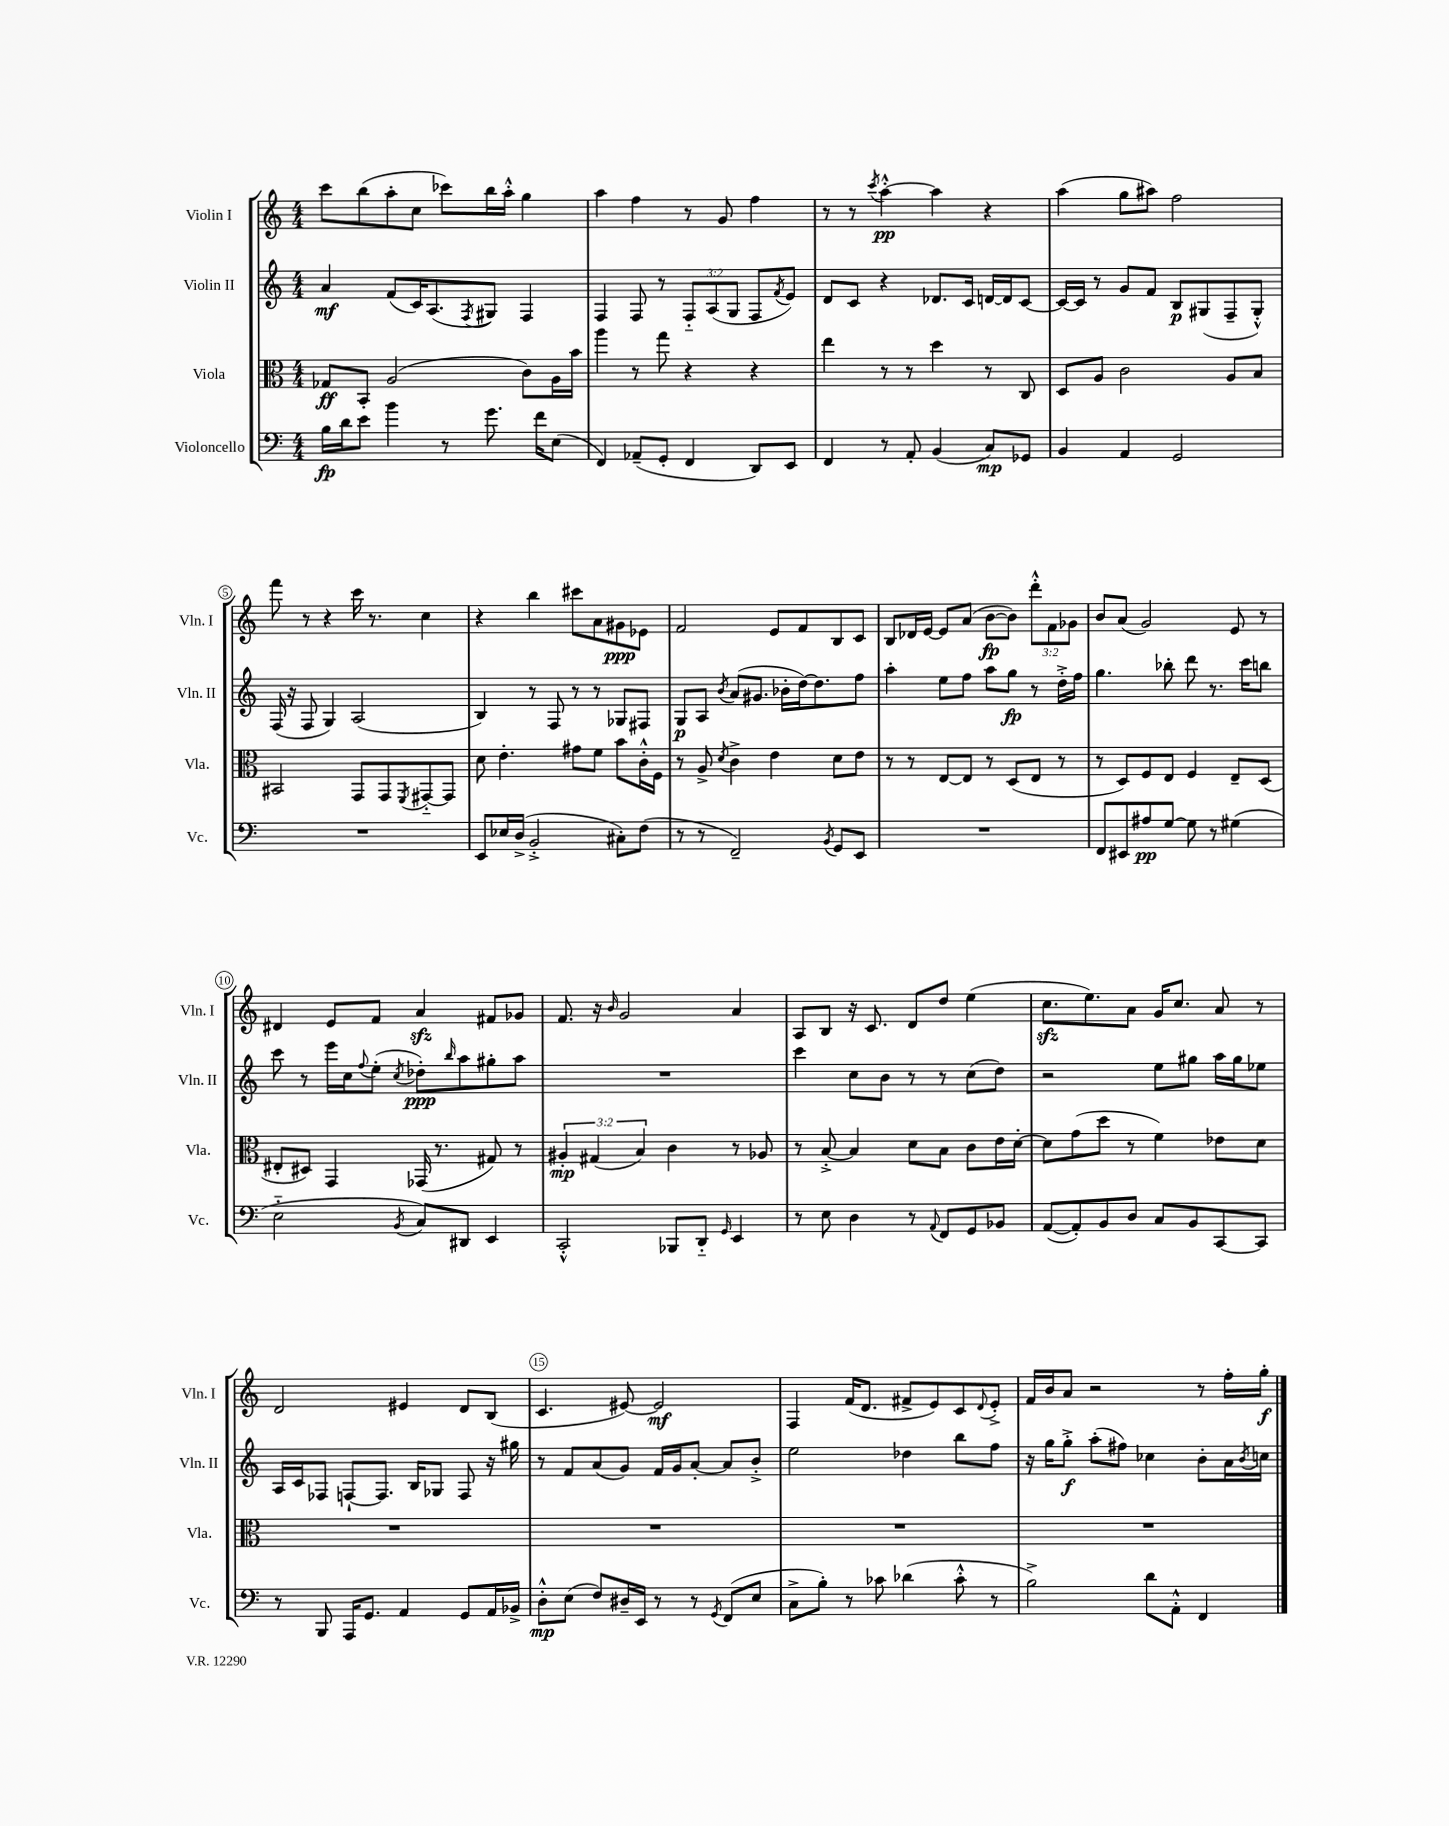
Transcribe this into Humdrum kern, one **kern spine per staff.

**kern	**dynam	**kern	**dynam	**kern	**dynam	**kern	**dynam
*part4	*part4	*part3	*part3	*part2	*part2	*part1	*part1
*staff4	*staff4	*staff3	*staff3	*staff2	*staff2	*staff1	*staff1
*I"Violoncello	*	*I"Viola	*	*I"Violin II	*	*I"Violin I	*
*I'Vc.	*	*I'Vla.	*	*I'Vln. II	*	*I'Vln. I	*
*clefF4	*	*clefC3	*	*clefG2	*	*clefG2	*
*k[]	*	*k[]	*	*k[]	*	*k[]	*
*M4/4	*	*M4/4	*	*M4/4	*	*M4/4	*
=1	=1	=1	=1	=1	=1	=1	=1
16B\LL	fp	8G-X/L	ff	4a/	mf	8ccc\L	.
16d\J	.	.	.	.	.	.	.
8e\J	.	8BB'/J	.	.	.	(8bb\	.
4b\	.	(2A/	.	(8f/L	.	8aa'\	.
.	.	.	.	16c/K)	.	8cc\J	.
.	.	.	.	(8.A/	.	.	.
8r	.	.	.	.	.	8ccc-X\L)	.
.	.	.	.	8qF/	.	.	.
8.g\	.	.	.	8G#X/J)	.	16bb\L	.
.	.	.	.	.	.	16aa'^^\JJ	.
.	.	8c\L)	.	4F/	.	4gg\	.
16f\KL	.	.	.	.	.	.	.
(8E\J	.	16A\L	.	.	.	.	.
.	.	16b\JJ	.	.	.	.	.
=2	=2	=2	=2	=2	=2	=2	=2
4FF/)	.	4aa\	.	4F/	.	4aa\	.
(8AA-X~/L	.	8r	.	8F/	.	4ff\	.
8GG'/J	.	8gg\	.	8r	.	.	.
4FF/	.	4r	.	12F/L	.	8r	.
.	.	.	.	(12A/	.	.	.
.	.	.	.	.	.	8g/	.
.	.	.	.	12G/J	.	.	.
8DD/L)	.	4r	.	8F/L	.	4ff\	.
.	.	.	.	8qf/	.	.	.
8EE/J	.	.	.	8e/J)	.	.	.
=3	=3	=3	=3	=3	=3	=3	=3
4FF/	.	4ee\	.	8d/L	.	8r	.
.	.	.	.	8c/J	.	8r	.
.	.	.	.	.	.	8qccc/	.
8r	.	8r	.	4r	.	[4aa'^^\	pp
8AA'/	.	8r	.	.	.	.	.
(4BB/	.	4dd\	.	8.d-X/L	.	4aa\]	.
.	.	.	.	16c/Jk	.	.	.
8C/L)	mp	8r	.	[16dn/LL	.	4r	.
.	.	.	.	16d/J]	.	.	.
8GG-X/J	.	8C/	.	[8c/J	.	.	.
=4	=4	=4	=4	=4	=4	=4	=4
4BB/	.	8D/L	.	16c/LL_	.	(4aa\	.
.	.	.	.	16c/JJ]	.	.	.
.	.	8A/J	.	8r	.	.	.
4AA/	.	2c\	.	8g/L	.	8gg\L	.
.	.	.	.	8f/J	.	8aa#X\J)	.
2GG/	.	.	.	8B/L	p	2ff\	.
.	.	.	.	(8G#X/	.	.	.
.	.	8A/L	.	8F~/	.	.	.
.	.	8B/J	.	8G#'^^/J)	.	.	.
!!LO:LB:g=z
=5	=5	=5	=5	=5	=5	=5	=5
1r	.	2BB#X/	.	(16F/	.	8fff\	.
.	.	.	.	16r	.	.	.
.	.	.	.	8F/	.	8r	.
.	.	.	.	4G/)	.	4r	.
.	.	8GG/L	.	(2A/	.	16ccc\	.
.	.	.	.	.	.	8.r	.
.	.	8GG/	.	.	.	.	.
.	.	8qFF/	.	.	.	.	.
.	.	[8GG#X/	.	.	.	4cc\	.
.	.	8GG#/J]	.	.	.	.	.
=6	=6	=6	=6	=6	=6	=6	=6
8EE/L	.	8d\	.	4B/)	.	4r	.
16E-X/L	.	4.e'\	.	.	.	.	.
(16D^/JJ	.	.	.	.	.	.	.
2BB'^/	.	.	.	8r	.	4bb\	.
.	.	.	.	8F/	.	.	.
.	.	8g#X\L	.	8r	.	8ccc#X\L	.
.	.	8f\J	.	8r	.	8a\	.
8C#X'\L)	.	8b\L	.	8G-X/L	.	8g#X\	ppp
(8F\J	.	16c'^^\L	.	8F#X/J	.	8e-X\J	.
.	.	16F\JJ	.	.	.	.	.
=7	=7	=7	=7	=7	=7	=7	=7
8r	.	8r	.	8G/L	p	2f/	.
8r	.	8A^/	.	8A/J	.	.	.
.	.	8qd/	.	8qb/	.	.	.
2FF~/)	.	4c^\	.	(8a/L	.	.	.
.	.	.	.	8.g#X/J	.	.	.
.	.	4e\	.	.	.	8e/L	.
.	.	.	.	16b-X'\LL	.	.	.
.	.	.	.	[16dd\J)	.	8f/	.
.	.	.	.	8.dd\]	.	.	.
8qBB/	.	.	.	.	.	.	.
8GG/L	.	8d\L	.	.	.	8B/	.
8EE/J	.	8e\J	.	8ff\J	.	8c/J	.
=8	=8	=8	=8	=8	=8	=8	=8
1r	.	8r	.	4aa'\	.	8B/L	.
.	.	8r	.	.	.	16d-X/L	.
.	.	.	.	.	.	[16e/JJ	.
.	.	[8E/L	.	8ee\L	.	8e/L]	.
.	.	8E/J]	.	8ff\J	.	(8a/J	.
.	.	8r	.	8aa\L	.	[8b\L	fp
.	.	(8D/L	.	8gg\J	fp	8b\J])	.
.	.	8E/J	.	8r	.	12ddd'^^\L	.
.	.	.	.	.	.	12f\	.
.	.	8r	.	16dd'^\LL	.	.	.
.	.	.	.	.	.	12g-X\J	.
.	.	.	.	16ff\JJ	.	.	.
=9	=9	=9	=9	=9	=9	=9	=9
8FF/L	.	8r	.	4.gg\	.	8b/L	.
8EE#X/	.	8D/L)	.	.	.	(8a/J	.
8A#X/	pp	8F/	.	.	.	2g/)	.
[8G/J	.	8E/J	.	8bb-X'\	.	.	.
8G\]	.	4F/	.	8ddd\	.	.	.
8r	.	.	.	8.r	.	.	.
(4G#X\	.	8E~/L	.	.	.	8e/	.
.	.	.	.	16ccc\KL	.	.	.
.	.	(8D/J	.	8bbn\J	.	8r	.
!!LO:LB:g=z
=10	=10	=10	=10	=10	=10	=10	=10
2E\	.	8E#X'/L	.	8ccc\	.	4d#X/	.
.	.	8D#X/J)	.	8r	.	.	.
.	.	4GG/	.	16eee\LL	.	8e/L	.
.	.	.	.	16cc\J	.	.	.
.	.	.	.	8qqff/	.	.	.
.	.	.	.	(8ee'\J	.	8f/J	.
8qBB/	.	.	.	8qcc/	.	.	.
8C/L)	.	(16GG-X/	.	8dd-X'\L)	ppp	4azz/	.
.	.	8.r	.	.	.	.	.
.	.	.	.	16qqbb/	.	.	.
8DD#X/J	.	.	.	8aa\	.	.	.
4EE/	.	8G#X/)	.	8gg#X'\	.	8f#X/L	.
.	.	8r	.	8aa\J	.	8g-X/J	.
=11	=11	=11	=11	=11	=11	=11	=11
2CC'^^/	.	6A#X'/	mp	1r	.	8.f/	.
.	.	(6G#X/	.	.	.	.	.
.	.	.	.	.	.	16r	.
.	.	.	.	.	.	16qqb/	.
.	.	.	.	.	.	2g/	.
.	.	6B/)	.	.	.	.	.
8BBB-X/L	.	4c\	.	.	.	.	.
8DD/J	.	.	.	.	.	.	.
16qqGG/	.	.	.	.	.	.	.
4EE/	.	8r	.	.	.	4a/	.
.	.	8A-X/	.	.	.	.	.
=12	=12	=12	=12	=12	=12	=12	=12
8r	.	8r	.	4ccc\	.	8A/L	.
8E\	.	[8B'^/	.	.	.	8B/J	.
4D\	.	4B/]	.	8cc\L	.	16r	.
.	.	.	.	.	.	8.c/	.
.	.	.	.	8b\J	.	.	.
8r	.	8d\L	.	8r	.	8d/L	.
8qqAA/	.	.	.	.	.	.	.
8FF/L	.	8B\J	.	8r	.	8dd/J	.
8GG/	.	8c\L	.	(8cc\L	.	(4ee\	.
8BB-X/J	.	16e\L	.	8dd\J)	.	.	.
.	.	[16d'\JJ	.	.	.	.	.
=13	=13	=13	=13	=13	=13	=13	=13
([8AA/L	.	8d\L]	.	2r	.	8.cczz\L	.
8AA'/])	.	(8g\	.	.	.	.	.
.	.	.	.	.	.	8.ee\)	.
8BB/	.	8dd\J	.	.	.	.	.
8D/J	.	8r	.	.	.	8a\J	.
8C/L	.	4f\)	.	8ee\L	.	16g/KL	.
.	.	.	.	.	.	8.cc/J	.
8BB/	.	.	.	8gg#X\J	.	.	.
[8CC/	.	8e-X\L	.	16aa\LL	.	8a/	.
.	.	.	.	16gg#\J	.	.	.
8CC/J]	.	8d\J	.	8ee-X\J	.	8r	.
!!LO:LB:g=z
=14	=14	=14	=14	=14	=14	=14	=14
8r	.	1r	.	16A/LL	.	2d/	.
.	.	.	.	16c/J	.	.	.
8BBB/	.	.	.	8F-X/J	.	.	.
16AAA/KL	.	.	.	[8Fn`/L	.	.	.
8.GG/J	.	.	.	.	.	.	.
.	.	.	.	8.F/J]	.	.	.
4AA/	.	.	.	.	.	4e#X/	.
.	.	.	.	16B/KL	.	.	.
.	.	.	.	8G-X/J	.	.	.
8GG/L	.	.	.	8F/	.	8d/L	.
16AA/L	.	.	.	16r	.	(8B/J	.
16BB-X^/JJ	.	.	.	16gg#X\	.	.	.
=15	=15	=15	=15	=15	=15	=15	=15
8D'^^\L	mp	1r	.	8r	.	4.c/	.
(8E\J	.	.	.	8f/L	.	.	.
8F/L)	.	.	.	(8a/	.	.	.
16D#X~/L	.	.	.	8g/J)	.	[8e#X/)	.
16EE/JJ	.	.	.	.	.	.	.
8r	.	.	.	16f/LL	.	2e#/]	mf
.	.	.	.	16g/J	.	.	.
8r	.	.	.	[8a'/J	.	.	.
8qGG/	.	.	.	.	.	.	.
(8FF/L	.	.	.	8a/L]	.	.	.
8E/J	.	.	.	8b'^/J	.	.	.
=16	=16	=16	=16	=16	=16	=16	=16
8C^\L	.	1r	.	2ee\	.	4F/	.
8B'\J)	.	.	.	.	.	.	.
8r	.	.	.	.	.	(16f/KL	.
.	.	.	.	.	.	8.d/J	.
8c-X\	.	.	.	.	.	.	.
(4d-X\	.	.	.	4dd-X\	.	8f#X^/L	.
.	.	.	.	.	.	8e/)	.
8c-'^^\	.	.	.	8bb\L	.	8c/	.
.	.	.	.	.	.	8qqd/	.
8r	.	.	.	8ff\J	.	8e'^/J	.
=17	=17	=17	=17	=17	=17	=17	=17
2B^\)	.	1r	.	16r	.	16f/LL	.
.	.	.	.	16gg\KL	.	16b/J	.
.	.	.	.	8gg'^\J	f	8a/J	.
.	.	.	.	(8aa'\L	.	2r	.
.	.	.	.	8ff#X\J)	.	.	.
8d\L	.	.	.	4cc-X\	.	.	.
8AA'^^\J	.	.	.	.	.	.	.
4FF/	.	.	.	8b'\L	.	8r	.
.	.	.	.	16a\L	.	16ff'\LL	.
.	.	.	.	8qb/	.	.	.
.	.	.	.	16ccn\JJ	.	16gg'\JJ	f
==	==	==	==	==	==	==	==
*-	*-	*-	*-	*-	*-	*-	*-
